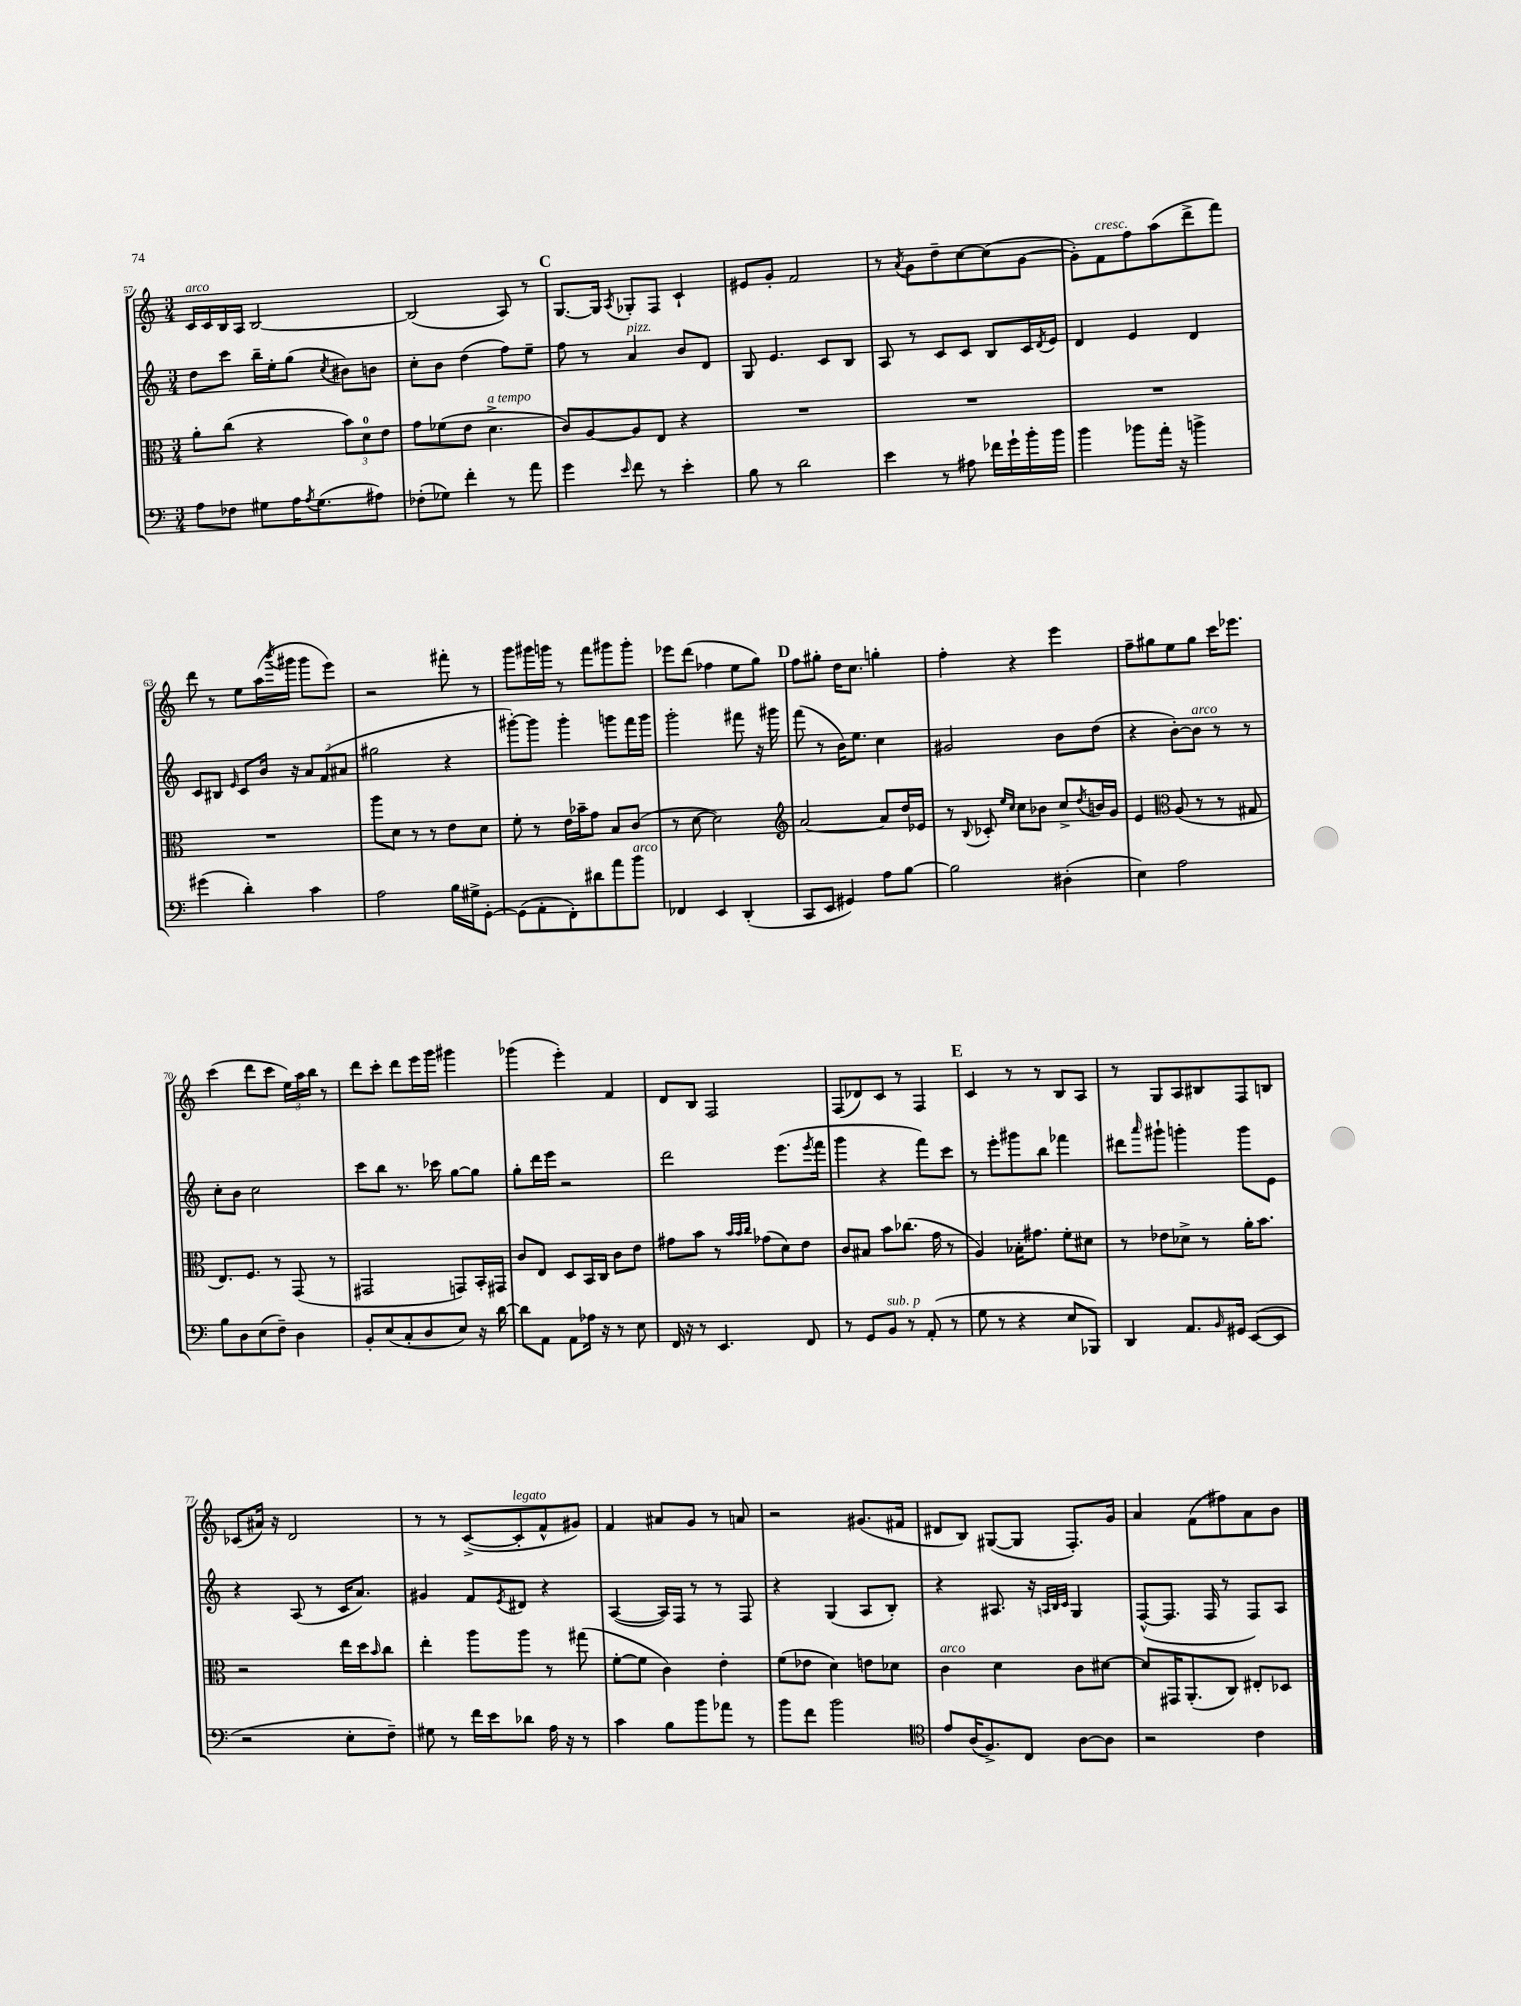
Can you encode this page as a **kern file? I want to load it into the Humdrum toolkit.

**kern	**kern	**kern	**kern
*part4	*part3	*part2	*part1
*staff4	*staff3	*staff2	*staff1
*clefF4	*clefC3	*clefG2	*clefG2
*k[]	*k[]	*k[]	*k[]
*M3/4	*M3/4	*M3/4	*M3/4
=57	=57	=57	=57
!	!	!	!LO:TX:a:i:t=arco
8A\L	8a'\L	8dd\L	16c/LL
.	.	.	16c/
8F-X\J	(8cc\J	8ccc\J	16B/
.	.	.	16A/JJ
8G#X\L	4r	16bb~\LL	[2B/
.	.	16ee'\J	.
16A\K	.	(8gg\J	.
8qA/	.	.	.
(8.G#\	.	.	.
.	.	8qcc/	.
.	12b\L)	8b#X\L)	.
.	12d\	.	.
8A#X\J)	.	8bn\J	.
.	12e\J	.	.
=58	=58	=58	=58
(8F-X'\L	8g\L	8cc'\L	(2B/]
8G-X\J)	(8f-X\	8b\J	.
4f'\	8e\J	(4dd\	.
!	!LO:TX:a:i:t=a tempo	!	!
.	4.d^\	.	.
8r	.	8ff\L)	8A/)
8a\	.	8ee~\J	8r
!!LO:REH:place=s1:t=C
=59	=59	=59	=59
4g\	8c/L)	8ff\	[8.G/L
.	[8A/	8r	.
.	.	.	16G/Jk]
16qqe/	.	.	8qA/
!	!	!LO:TX:a:i:t=pizz.	!
8f\	8A/]	4a/	8G-X'/L
8r	8E/J	.	8F/J
4e'\	4r	8b/L	4c`/
.	.	8d/J	.
=60	=60	=60	=60
8B\	2.r	8G/	8e#X/L
8r	.	4.e/	8g'/J
2d\	.	.	2f/
.	.	8c/L	.
.	.	8B/J	.
=61	=61	=61	=61
4e\	2.r	8A/	8r
.	.	.	8qa/
.	.	8r	8g\L
8r	.	8c/L	8dd~\
8A#X\	.	8c/J	[8cc\
16f-X\LL	.	8B/L	(8cc\]
16g`\	.	.	.
16b'\	.	16c/L	[8g\J
.	.	8qd/	.
16b\JJ	.	16e/JJ	.
=62	=62	=62	=62
4b\	2.r	4d/	8g'\L])
!	!	!	!LO:TX:a:i:t=cresc.
.	.	.	8f\
8b-X\L	.	4e/	8ff\
16a'\Jk	.	.	(8aa\
16r	.	.	.
4bn^\	.	4d/	8ddd^\
.	.	.	8fff\J)
!!LO:LB:g=z
=63	=63	=63	=63
(4g#X\	2.r	8c/L	8ddd\
.	.	8B#X/J	8r
.	.	16qqe/	.
4d'\)	.	8c/L	8ee\L
.	.	16b/Jk	(16aa\L
.	.	.	8qbbb/
.	.	16r	16ggg#X\JJ
4c\	.	12a/L	8ggg#\L
.	.	(12f/	.
.	.	.	8eee\J)
.	.	12a#X/J	.
=64	=64	=64	=64
2A\	8aa\L	2gg#X\	2r
.	8d\J	.	.
.	8r	.	.
.	8r	.	.
16B\LL	8e\L	4r	8fff#X'\
16G#X^\J	.	.	.
[8GG'\J	8d\J	.	8r
=65	=65	=65	=65
(8GG\L]	8f'\	[8ggg#X'\L)	8ggg\L
8AA'\	8r	8ggg#\J]	16ggg#X\L
.	.	.	16gggn\JJ
8FF'\)	16e\LL	4ggg#'\	8r
.	16b-X~\J	.	.
8d#X\	8g\J	.	8fff\L
8a\	8B/L	8gggn\L	8ggg#X\
!LO:TX:a:i:t=arco	!	!	!
8b\J	(8c/J	16fff\L	8ggg#'\J
.	.	16ggg\JJ	.
=66	=66	=66	=66
4FF-X/	8r	2ggg'\	8eee-X\L
.	[8d\	.	(8ddd\J
4EE/	2d\])	.	4ff-X\
(4DD'/	.	8fff#X\	8ee\L
.	.	16r	8gg\J)
.	.	16ggg#X\	.
!!LO:REH:place=s1:t=D
=67	=67	=67	=67
*	*clefG2	*	*
8CC/L	[2a/	(8fff\	8ff\L
8EE/J	.	8r	8gg#X'\J
4GG#X/)	.	16b\KL)	16dd\KL
.	.	8.ee\J	8.cc\J
8A\L	8a/L]	4cc\	4ggn'\
[8B\J	16dd/L	.	.
.	16e-X/JJ	.	.
=68	=68	=68	=68
2B\]	8r	2g#X/	4ff'\
.	8qqB/	.	.
.	8c-X'/	.	.
.	16qqee/LL	.	.
.	16qqcc/JJ	.	.
.	8cc\L	.	4r
.	8b-X\J	.	.
(4D#X'\	8cc^/L	8b\L	4eee\
.	8qdd/	.	.
.	16bn/L	(8dd\J	.
.	16g/JJ	.	.
=69	=69	=69	=69
4E\)	4e/	4r	8ff~\L
.	.	.	8gg#X\
*	*clefC3	*	*
2A\	(8A/	[8b'\L)	8ee\
!	!	!LO:TX:a:i:t=arco	!
.	8r	8b\J]	8gg#\J
.	8r	8r	16ccc\KL
.	.	.	8.eee-X\J
.	8G#X/	8r	.
!!LO:LB:g=z
=70	=70	=70	=70
8B\L	8.E/L)	8cc'\L	(4ccc\
8D\	.	8b\J	.
.	8.F/J	.	.
(8E\	.	2cc\	8ddd\L
8F~\J)	8r	.	8ccc\J
4D\	(8GG/	.	24ee\LL)
.	.	.	24aa\
.	.	.	24bb\JJ
.	8r	.	8r
=71	=71	=71	=71
8BB'/L	2GG#X/	8ccc\L	8ddd\L
(8E/	.	8bb\J	8ccc'\J
8C'/	.	8.r	8ddd\L
8D/	.	.	16eee\L
.	.	16ccc-X\	16ggg\JJ
8E/J)	8GGn/L)	[8gg\L	4ggg#X\
16r	16BB'/L	8gg\J]	.
[16d\	16GG#X/JJ	.	.
=72	=72	=72	=72
8d\L]	8c/L	8gg'\L	(4ggg-X\
8AA\J	8E/J	16ddd\L	.
.	.	16eee\JJ	.
8AA\L	8D/L	2r	4eee'\)
16A-X\Jk	16BB/L	.	.
16r	16C/JJ	.	.
8r	8c\L	.	4f/
8E\	8e\J	.	.
=73	=73	=73	=73
16FF/	8g#X\L	2ddd\	8d/L
16r	.	.	.
8r	8b\J	.	8B/J
4.EE/	8r	.	2F/
.	32qqb/LLL	.	.
.	32qqb/	.	.
.	32qqcc/JJJ	.	.
.	(8g-X\L	.	.
.	8d\)	(8.eee\L	.
8FF/	8e\J	.	.
.	.	8qeee/	.
.	.	16fff\Jk	.
=74	=74	=74	=74
8r	8c/L	4ggg\	(8F/L
8GG/L	8B#X/J	.	8d-X/)
!LO:TX:a:i:t=sub. p	!	!	!
8BB/J	8b\L	4r	8c/J
8r	(8.cc-X\J	.	8r
(8AA'/	.	8fff\L)	4F/
.	16g\	.	.
8r	8r	8ccc\J	.
!!LO:REH:place=s1:t=E
=75	=75	=75	=75
8G\	4A/)	8r	4c/
8r	.	8eee'\L	.
4r	16B-X'\KL	8ggg#X\	8r
.	8.g#X\J	.	.
.	.	8bb\J	8r
8E/L	8f'\L	4fff-X\	8B/L
8BBB-X/J)	8d#X\J	.	8A/J
=76	=76	=76	=76
4DD/	8r	8ddd#X\L	8r
.	.	16qqaaa/	.
.	8e-X\L	8ggg#X`\J	8G/L
8.AA/L	8d-X^\J	4gggn'\	8A/
.	8r	.	8B#X/
16qqBB/	.	.	.
16GG#X/Jk	.	.	.
([8EE/L	16a'\KL	8ggg\L	8F/
.	8.b\J	.	.
8EE/J]	.	8e\J	8Bn/J
!!LO:LB:g=z
=77	=77	=77	=77
2r	2r	4r	(8c-X/L
.	.	.	16a#X/Jk)
.	.	.	16r
.	.	(8A/	2d/
.	.	8r	.
8E'\L	16ee\LL	16c/KL	.
.	16dd\J	8.a/J)	.
.	16qqb/	.	.
8F~\J)	8cc\J	.	.
=78	=78	=78	=78
8G#X\	4ee'\	4g#X/	8r
8r	.	.	8r
16f\LL	8aa\L	8f/L	([8c^/L
16e\J	.	.	.
.	.	8qe/	.
!	!	!	!LO:TX:a:i:t=legato
8d-X\J	8aa\J	8d#X/J	8c'/]
16A\	8r	4r	8f^^/
16r	.	.	.
8r	(8gg#X\	.	8g#X/J)
=79	=79	=79	=79
4c\	[8f'\L	([4A/	4f/
.	8f\J]	.	.
8B\L	4c\)	16A/LL])	8a#X/L
.	.	16F/JJ	.
8b\	.	8r	8g/J
8a-X\J	4e'\	8r	8r
8r	.	8F/	8an/
=80	=80	=80	=80
8b\L	(8f\L	4r	2r
8f\J	8e-X\J	.	.
2b\	4d\)	(4G/	.
.	8en\L	8A/L	(8.g#X/L
.	8d-X\J	8B'/J)	.
.	.	.	16f#X/Jk
=81	=81	=81	=81
*clefC4	*	*	*
!	!LO:TX:a:i:t=arco	!	!
8e/L	4c\	4r	8d#X/L
(16A/K	.	.	8B/J)
8.F^/)	.	.	.
.	4d\	8.A#X/	([8G#X/L
8C/J	.	.	8G#/J]
.	.	16r	.
.	.	32qqAn/LLL	.
.	.	32qqB/	.
.	.	32qqc/JJJ	.
[8A\L	8c\L	4G/	8.F'/L)
8A\J]	[8d#X\J	.	.
.	.	.	16g/Jk
=82	=82	=82	=82
2r	8d#/L]	([8F^^/L	4a/
.	16GG#X/K	8.F/J]	.
.	(8.AA'/	.	.
.	.	.	(8f\L
.	.	16F/	.
.	8C/J)	8r	8ff#X\)
4c\	8E#X'/L	8F/L)	8a\
.	8D-X/J	8A/J	8b\J
==	==	==	==
*-	*-	*-	*-
